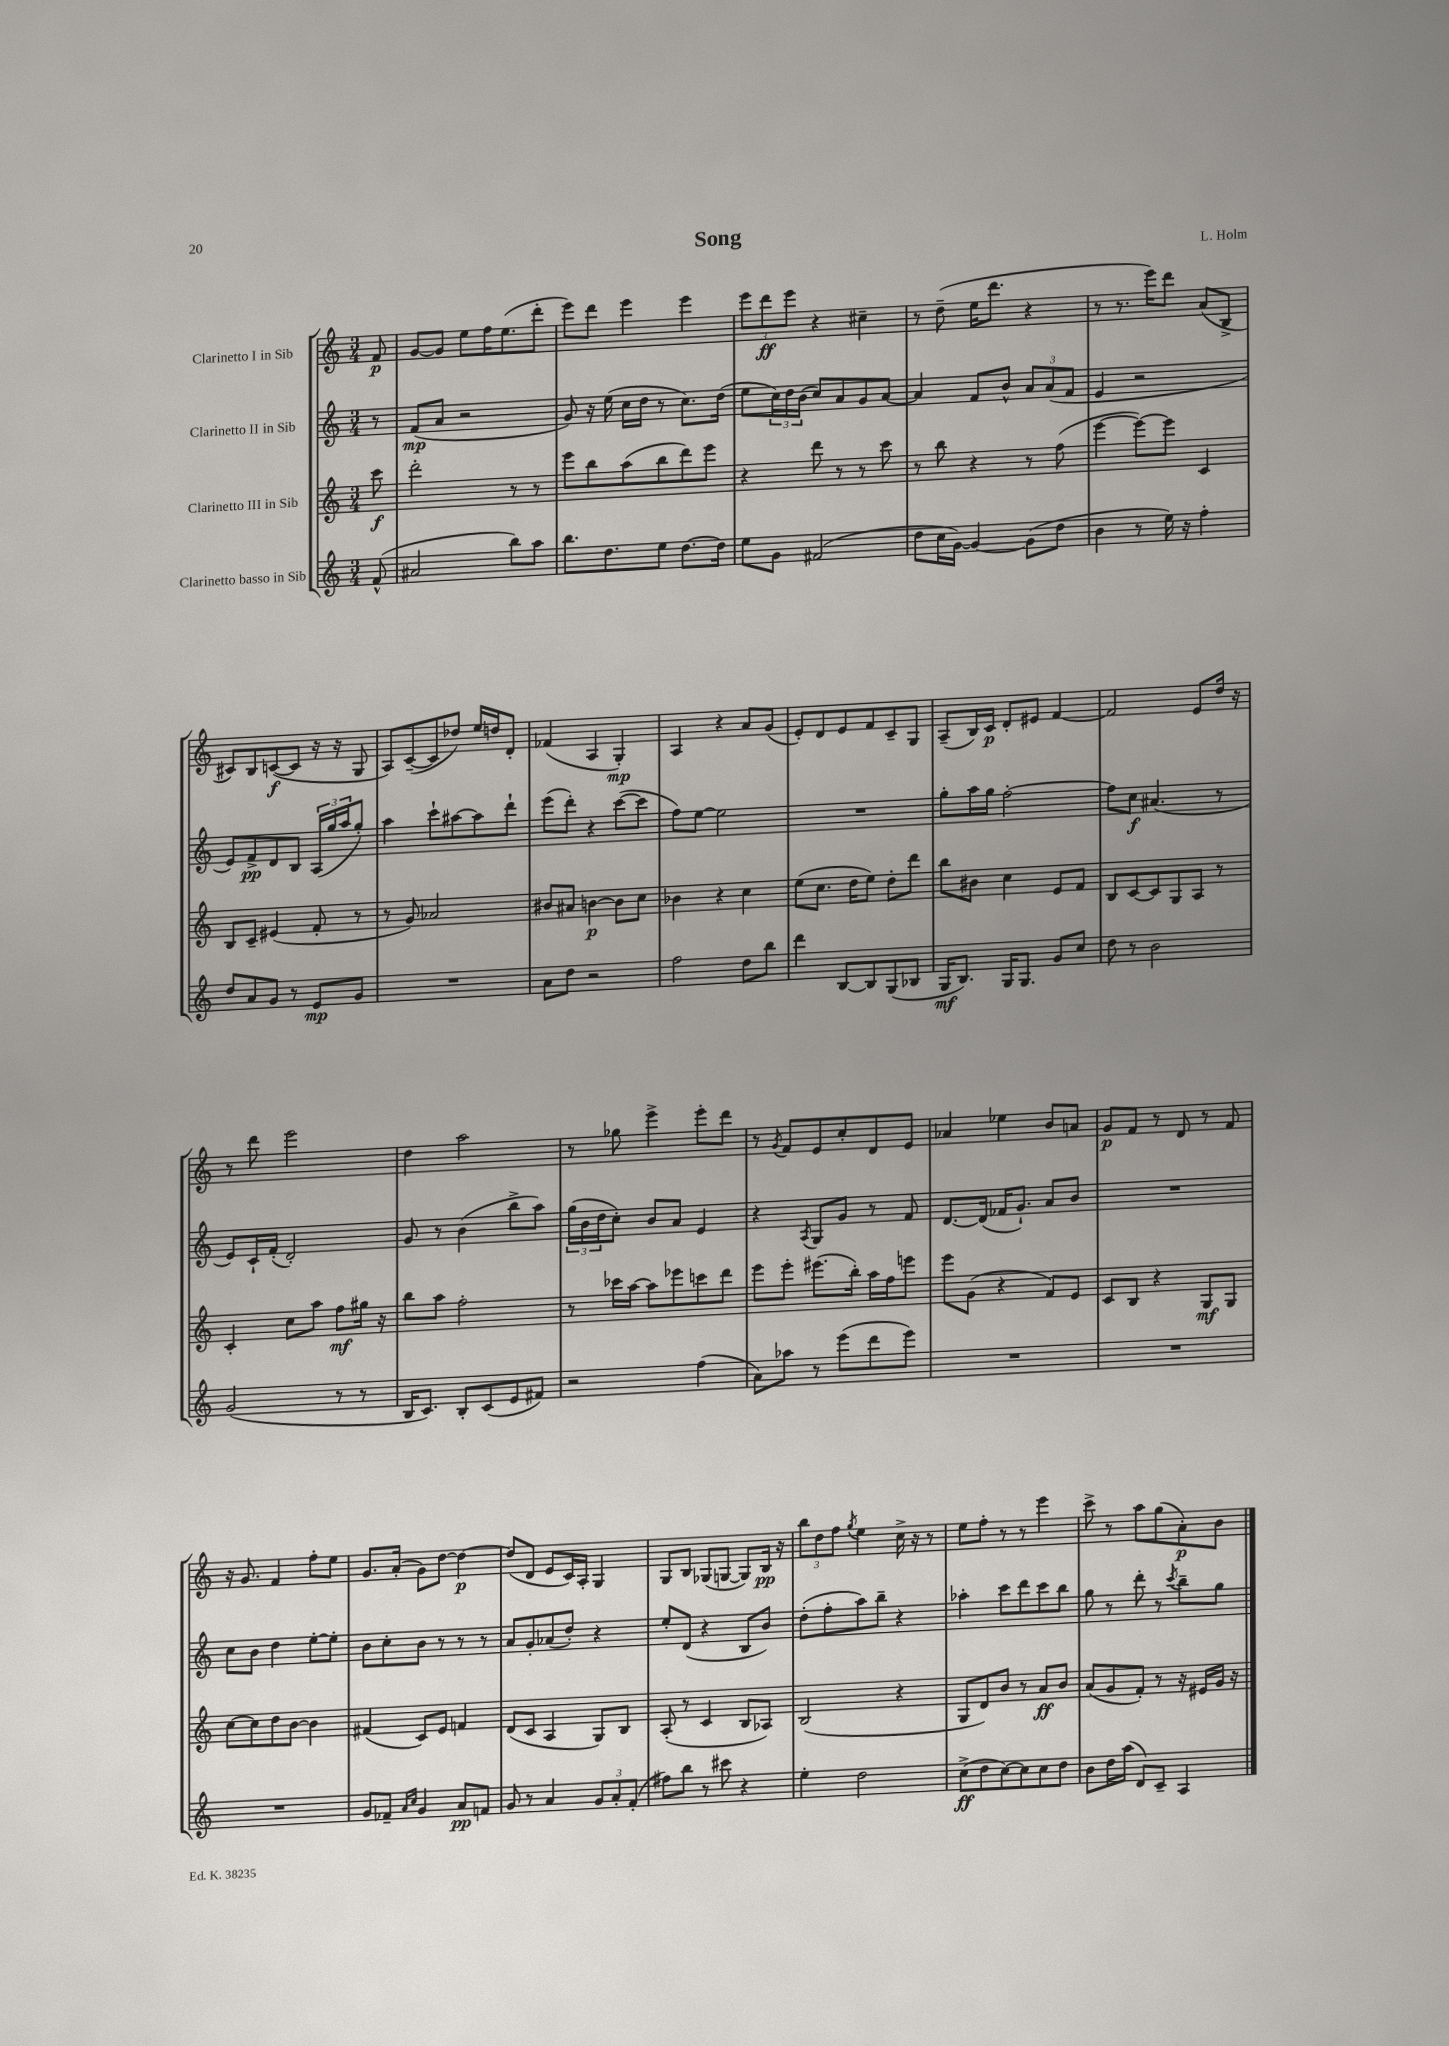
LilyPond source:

\header { title = "Song" composer = "L. Holm" }
<<
\new StaffGroup <<
\new Staff = "s0" \with { instrumentName = "Clarinetto I in Sib" } {
    \clef treble \key c \major \numericTimeSignature \time 3/4 \partial 8
    f'8\p |
    g'8~ g'8 e''8 f''16 e''8.( d'''8-. |
    e'''8) d'''8 e'''4 e'''4 |
    \tuplet 3/2 { e'''8 d'''8\ff e'''8 } r4 cis''4-- |
    r8 d''8--( e''16 d'''8. r4 |
    r8 r8. e'''16) d'''8 a'8( b8-> |
    cis'8) b8 c'8~\f( c'8 r16 r16 g8 |
    a8) c'8~--( c'8 des''8) e''16 d''16 d'8-. |
    fes'4( a4 g4-.\mp) |
    a4 r4 a'8 g'8( |
    e'8-.) d'8 e'8 f'8 c'8-- g8 |
    a8--( b16) c'16\p d'8-. eis'8 f'4~ |
    f'2 e'8 d''16 r16 |
    r8 d'''8 e'''2 |
    d''4 a''2 |
    r8 ges''8 e'''4-> e'''8-. d'''8 |
    r8 \acciaccatura { g'8 } f'8 e'8 c''8-. d'8 e'8 |
    aes'4 ees''4 b'8 a'8 |
    g'8\p f'8 r8 d'8 r8 f'8 |
    r16 g'8. f'4 f''8-. e''8 |
    g'8. a'16-.( g'8) d''8~ d''4~\p |
    d''8( d'8 e'8 c'16) a16-. g4 |
    g8 b8 ges8( g8~ g8) b16\pp r16 |
    \tuplet 3/2 { b''8 d''8 f''8 } \acciaccatura { g''8 } e''4 c''16-> r16 r8 |
    e''8 f''8-. r8 r8 e'''4 |
    c'''8-> r8 a''8 g''8( a'8-.\p) b'8 \bar "|." |
}
\new Staff = "s1" \with { instrumentName = "Clarinetto II in Sib" } {
    \clef treble \key c \major \numericTimeSignature \time 3/4 \partial 8
    r8 |
    f'8\mp( a'8 r2 |
    g'8) r16 e''16( c''16 d''16 r8 c''8.) d''16( |
    e''8 \tuplet 3/2 { c''16) d''16 b'16( } c''8) a'8 g'8 a'8~ |
    a'4 f'8 b'8-^ \tuplet 3/2 { a'8 a'8( f'8 } |
    e'4 r2 |
    e'8) f'8->\pp d'8 b8 \tuplet 3/2 { a16( g''16 a''16 } g''8-.) |
    a''4 c'''8-! ais''8~ ais''8 d'''8-! |
    e'''8( d'''8-.) r4 c'''8~( c'''8 |
    f''8) e''8~ e''2 |
    R2. |
    g''8-. a''16 g''16 f''2~-. |
    f''8 c''8\f ais'4.( r8 |
    e'8) c'16-! f'16-.( d'2-.) |
    g'8 r8 b'4( b''8-> a''8) |
    \tuplet 3/2 { g''16( b'16 d''16 } c''8-.) b'8 a'8 e'4 |
    r4 \acciaccatura { a8 } g8 g'8 r8 f'8 |
    d'8.~ d'16( fes'16 g'8.-!) a'8 b'8 |
    R2. |
    c''8 b'8 d''4 e''8~-. e''8-. |
    b'8 c''8-. b'8 r8 r8 r8 |
    a'8 g'8-. aes'8( d''8-.) r4 |
    e''8-. d'8( r4 b8 b'8) |
    d''8-.( f''8-. a''8) b''8-- r4 |
    aes''4-. c'''8 d'''8 c'''8 b''8 |
    g''8 r8 d'''8-. r8 \acciaccatura { c'''8 } b''8-- g''8 \bar "|." |
}
\new Staff = "s2" \with { instrumentName = "Clarinetto III in Sib" } {
    \clef treble \key c \major \numericTimeSignature \time 3/4 \partial 8
    c'''8\f |
    d'''2-. r8 r8 |
    e'''8 b''8 a''8( b''8 d'''8) e'''8 |
    r4 d'''8 r8 r8 c'''8 |
    r8 b''8 r4 r8 f''8( |
    e'''4~ e'''8~) e'''8 c'4 |
    b8 c'8-- eis'4( f'8-. r8 |
    r8 g'8) aes'2 |
    bis'8 ais'8 b'4~\p b'8 c''8 |
    bes'4 r4 c''4 |
    e''8( c''8. d''16 e''8) d''8-. d'''8 |
    b''8 bis'8 c''4 e'8 f'8 |
    b8 c'8~ c'8 g8 a8 r8 |
    c'4-. c''8 a''8 f''8\mf gis''16 r16 |
    b''8 a''8 f''2-. |
    r8 ces'''16 a''16~ a''8 ees'''8 c'''8 d'''8 |
    e'''8 e'''8-. eis'''8.( b''16-.) a''16 f''16 e'''8 |
    e'''8 g'8( r4 f'8) e'8 |
    c'8 b8 r4 g8\mf g8 |
    c''8~ c''8 d''8 b'8~ b'4 |
    fis'4( c'8) e'8 f'4 |
    d'8( c'8 a4 g8) b8 |
    a8-.( r8 c'4 b8 aes8) |
    b2( r4 |
    g8 d'8) b'8 r8 a'8\ff b'8 |
    a'8( g'8 f'8-.) r8 r16 eis'16 g'16 r16 \bar "|." |
}
\new Staff = "s3" \with { instrumentName = "Clarinetto basso in Sib" } {
    \clef treble \key c \major \numericTimeSignature \time 3/4 \partial 8
    f'8-^( |
    ais'2 b''8) a''8 |
    b''8. d''8. e''8 d''8.~ d''16 |
    e''8 g'8 fis'2( |
    d''8 c''16 g'16~) g'4~ g'8( d''8 |
    b'4 r8 e''16) r16 f''4-. |
    d''8 a'8 g'8 r8 e'8\mp g'8 |
    R2. |
    a'8 d''8 r2 |
    f''2 d''8 b''8 |
    d'''4 b8~ b8 g8( bes8 |
    g16\mf b8.) g16 g8. g'8 c''8 |
    d''8 r8 b'2 |
    g'2( r8 r8 |
    b16 c'8.) b8-. c'8( e'8 fis'8) |
    r2 f''4( |
    a'8) aes''8 r8 e'''8( d'''8 e'''8) |
    R2. |
    R2. |
    R2. |
    g'8 fes'8-- \grace { a'16 c''16 } g'4 a'8\pp f'8 |
    g'8 r8 a'4 \tuplet 3/2 { g'8 a'8-. f'8-.( } |
    fis''8) b''8 r8 cis'''8 r4 |
    e''4-. d''2 |
    c''8->\ff( d''8 c''8~) c''8 c''8 d''8 |
    b'8 d''16 a''16( d'8) c'8-- a4 \bar "|." |
}
>>
>>
\layout { \context { \Score \remove "Bar_number_engraver" } }
